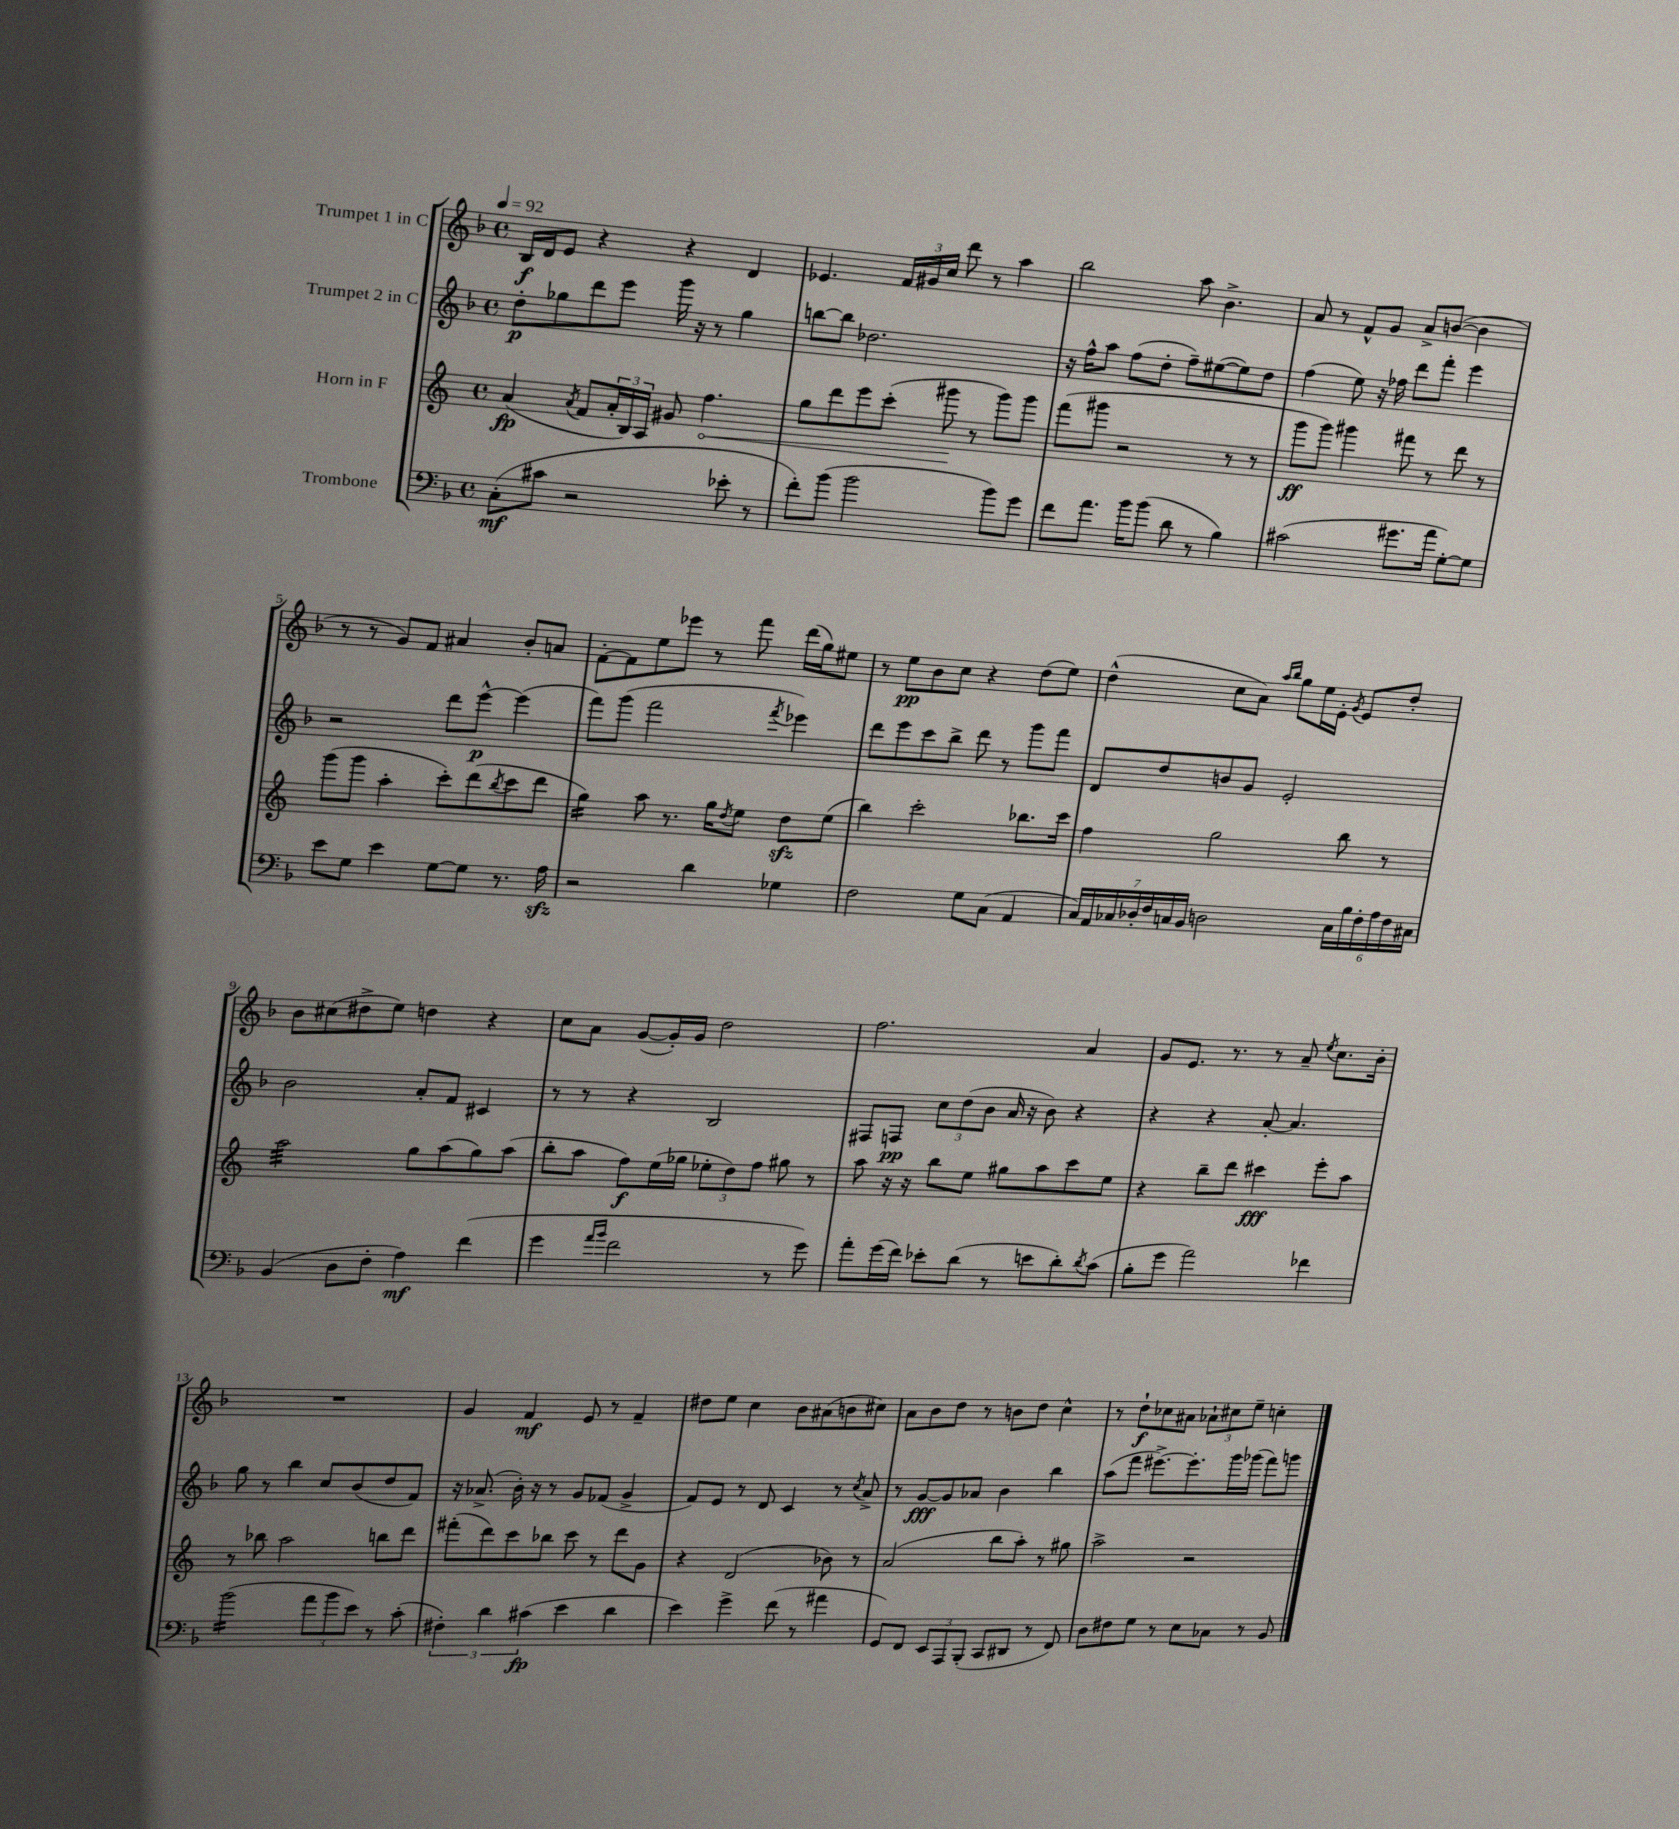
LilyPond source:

<<
\new StaffGroup <<
\new Staff = "s0" \with { instrumentName = "Trumpet 1 in C" } {
    \clef treble \key f \major \defaultTimeSignature \time 4/4 \tempo 4 = 92
    bes16\f d'16 e'8 r4 r4 d'4 |
    ees'4. \tuplet 3/2 { f'16 gis'16 c''16 } d'''8 r8 a''4 |
    bes''2 a''8 bes'4.-> |
    a'8 r8 f'8-^ g'8 a'8-> b'8~( b'4 |
    r8 r8 g'8) f'8 ais'4 bes'8-. a'8 |
    f'8~-. f'8 e''8 ees'''8 r8 f'''8 d'''16( g''16) eis''8 |
    r8 e''8\pp bes'8 c''8 r4 d''8( e''8) |
    d''4-^( c''8 a'8) \grace { a''16 bes''16 } g''8 e''16 e'16-. \acciaccatura { g'8 } e'8 d''8-. |
    bes'8 cis''8( dis''8-> e''8) d''4 r4 |
    c''8 a'8 g'8~( g'16-.) g'16 d''2 |
    f''2. a'4 |
    g'8 e'8. r8. r8 a'8-- \acciaccatura { e''8 } c''8. bes'16-. |
    R1 |
    g'4 f'4\mf e'8 r8 f'4-- |
    dis''8 e''8 c''4 bes'8 ais'8( b'8 cis''8) |
    a'8 bes'8 d''8 r8 b'8 d''8 c''4-^ |
    r8 d''8-!\f ces''8 ais'8 \tuplet 3/2 { aes'8-! cis''8 e''8-- } c''4-. \bar "|." |
}
\new Staff = "s1" \with { instrumentName = "Trumpet 2 in C" } {
    \clef treble \key f \major \defaultTimeSignature \time 4/4
    d''8-.\p ges''8 d'''8 e'''8 g'''16 r16 r8 ges''4 |
    b''8~ b''8 des''2. |
    r16 f''16-^ a''8 f''8( d''8-. f''8--) eis''8~( eis''8) d''8 |
    f''4( e''8) r16 fes''16 d'''8 f'''8-. e'''4 |
    r2 d'''8 e'''8~-^\p e'''4( |
    f'''8) g'''8( f'''2 \acciaccatura { f'''8 } ees'''4) |
    d'''8 e'''8 c'''8 bes''8-> d'''8 r8 g'''8 f'''8 |
    d'8 d''8 b'8 g'8 e'2-. |
    bes'2 a'8-. f'8 cis'4 |
    r8 r8 r4 bes2 |
    fis8 f8\pp \tuplet 3/2 { c''8 d''8( bes'8 } a'16 r16 bes'8) r4 |
    r4 r4 a'8~-. a'4. |
    g''8 r8 bes''4 c''8 bes'8( d''8 f'8) |
    r16 aes'8.->( bes'16-.) r16 r8 g'8 fes'8( g'4-> |
    f'8) e'8 r8 d'8 c'4 r8 \acciaccatura { c''8 } a'8-> |
    r8 g'8~\fff g'8 aes'8 bes'4 bes''4 |
    a''8( f'''8 eis'''8.~->) eis'''8.-. g'''16 ges'''16( f'''8) g'''8 \bar "|." |
}
\new Staff = "s2" \with { instrumentName = "Horn in F" } {
    \clef treble \key c \major \defaultTimeSignature \time 4/4
    a'4\fp( \acciaccatura { a'8 } f'8 \tuplet 3/2 { a'16-. b16) a16 } gis'8 \once \override Hairpin.circled-tip = ##t f''4.\< |
    g''8 d'''8 e'''8 c'''8-.( gis'''8\! r8 gis'''8) gis'''8 |
    f'''8( gis'''8 r2 r8 r8 |
    g'''8\ff g'''8) gis'''4 fis'''8 r8 d'''8 r8 |
    g'''8( g'''8 a''4-. c'''8-.) d'''8( \acciaccatura { b''8 } c'''8 d'''8 |
    g''4:16) a''8 r8. g''16 \acciaccatura { d''8 } e''8 d''8\sfz e''8( |
    b''4) c'''2-. bes''8. c'''16 |
    f''4 g''2 b''8 r8 |
    a''2:32 g''8 a''8( g''8) a''8( |
    b''8-. a''8 f''8\f) e''16( ges''16 \tuplet 3/2 { ees''8-. d''8) f''8 } gis''8 r8 |
    a''8 r16 r16 b''8 e''8 gis''8 a''8 c'''8 e''8 |
    r4 b''8-- d'''8 cis'''4\fff e'''8-. a''8 |
    r8 bes''8 a''2 b''8 d'''8 |
    fis'''8-.( d'''8) c'''8 bes''8 c'''8 r8 d'''8 g'8 |
    r4 d'2( bes'8) r8 |
    a'2( b''8 a''8-.) r8 gis''8 |
    a''2-> r2 \bar "|." |
}
\new Staff = "s3" \with { instrumentName = "Trombone" } {
    \clef bass \key f \major \defaultTimeSignature \time 4/4
    c8-.\mf( cis'8 r2 ees'8-. r8 |
    f'8-.) bes'8( bes'2 bes'8) g'8 |
    f'8 a'8. bes'16 bes'8( d'8 r8 bes4) |
    cis'2( gis'8. a'16 g8~-.) g8 |
    e'8 g8 e'4 g8~ g8 r8. a16\sfz |
    r2 d'4 ges4 |
    f2 g8 c8( a,4 |
    \tuplet 7/4 { c16) a,16 ces16 des16-. f16 c16 bes,16 } d2 \tuplet 6/4 { c16 bes16 f16-. a16 f16 cis16 } |
    bes,4( d8 f8-. a4\mf) f'4( |
    g'4 \grace { a'16 bes'16 } f'2 r8 g'8) |
    a'8-. g'16( f'16) ees'8-. d'8( r8 e'8 d'8-.) \acciaccatura { d'8 } c'8( |
    bes8-. g'8 a'2) fes'4 |
    bes'2:16( \tuplet 3/2 { a'8 bes'8 e'8) } r8 c'8-.( |
    \tuplet 3/2 { fis4-.) d'4 cis'4\fp( } e'4 d'4 |
    e'4) g'4-> f'8( r8 ais'4 |
    g,8) f,8 \tuplet 3/2 { e,8 a,,8 bes,,8-.( } c,8 dis,8 r8 f,8) |
    d8 fis8 g8 r8 e8 ces8 r8 bes,8 \bar "|." |
}
>>
>>
